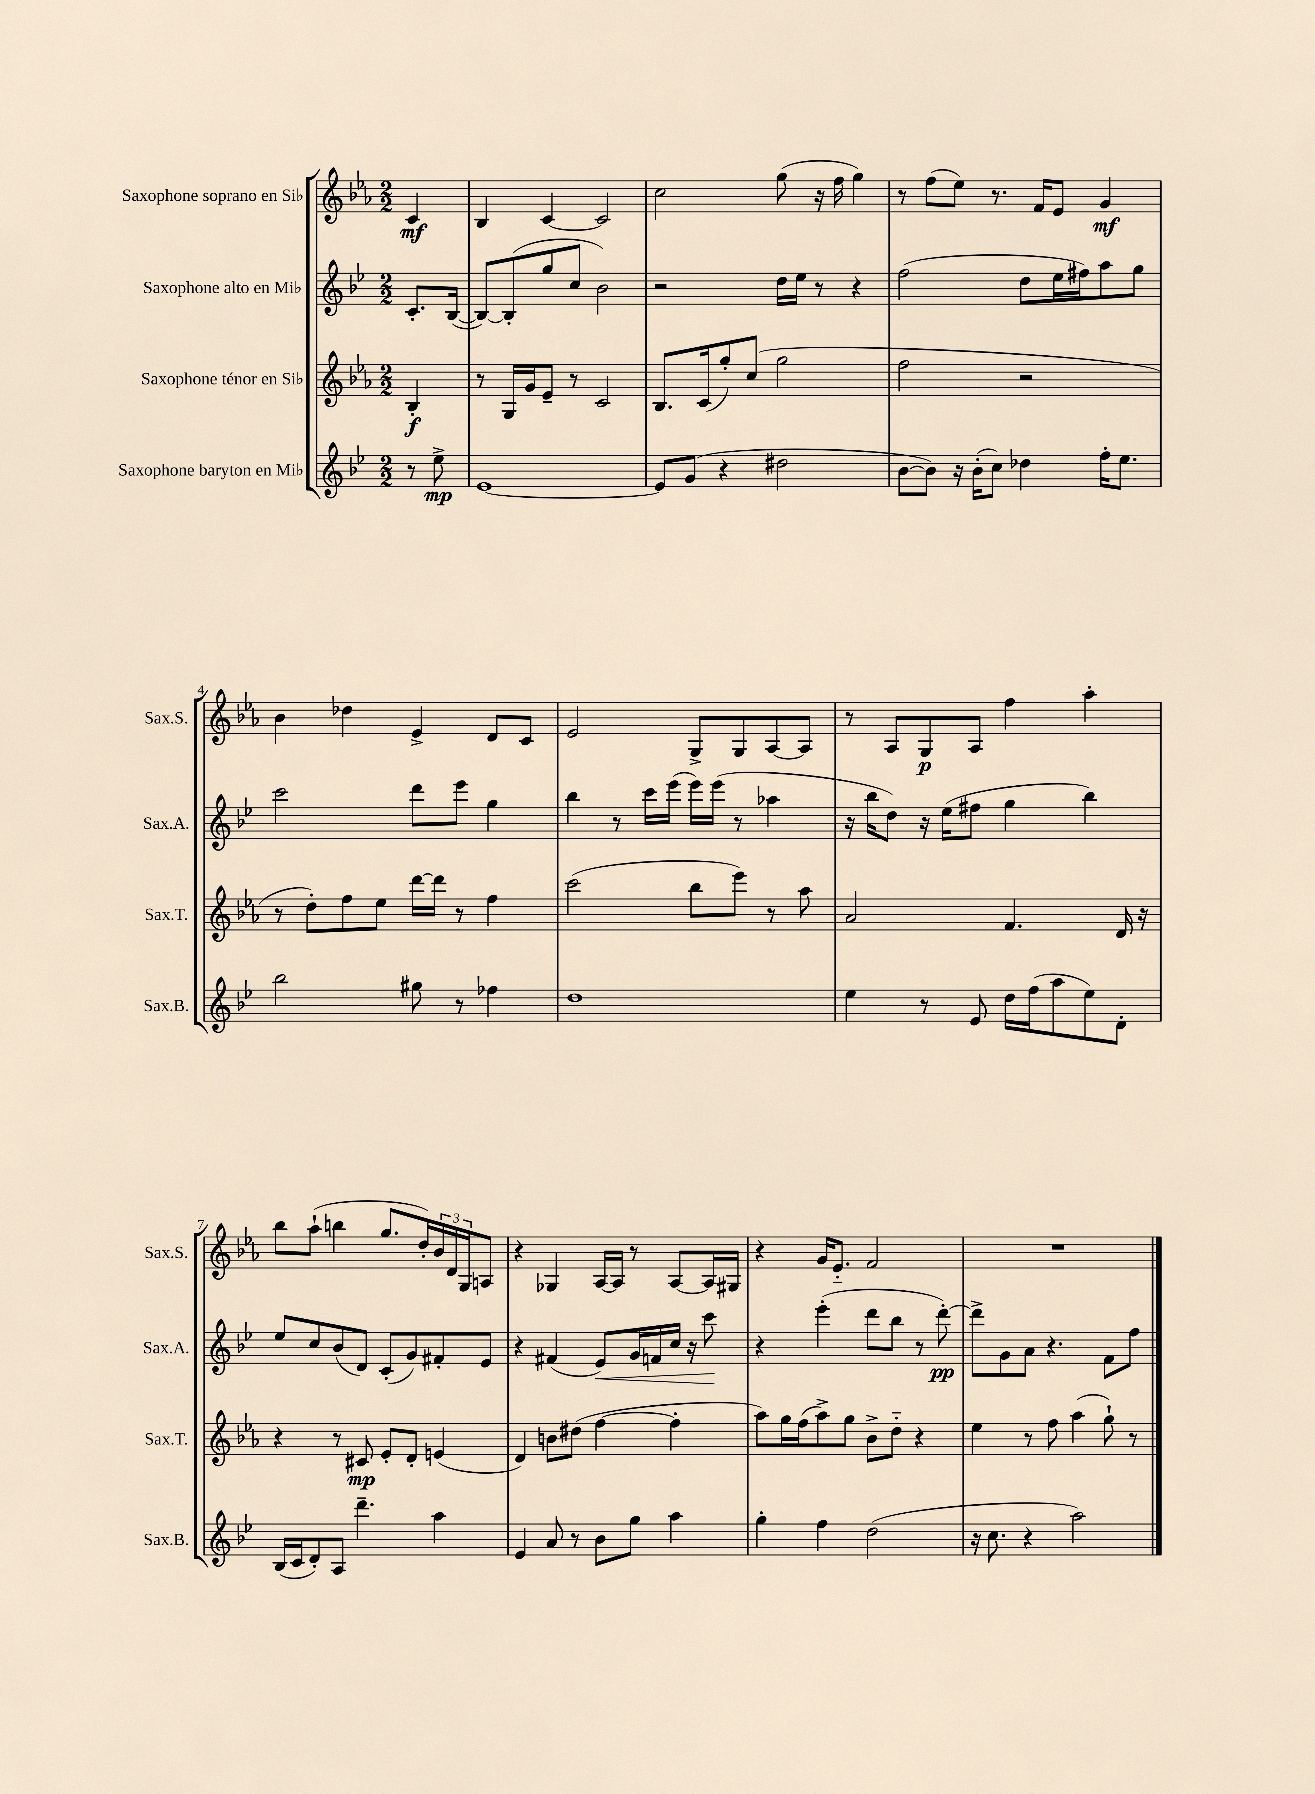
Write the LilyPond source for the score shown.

<<
\new StaffGroup <<
\new Staff = "s0" \with { instrumentName = "Saxophone soprano en Sib" shortInstrumentName = "Sax.S." } {
    \clef treble \key ees \major \numericTimeSignature \time 2/2 \partial 4
    c'4\mf |
    bes4 c'4~ c'2 |
    c''2 g''8( r16 f''16 g''4) |
    r8 f''8( ees''8) r8. f'16 ees'8 g'4\mf |
    bes'4 des''4 ees'4-> d'8 c'8 |
    ees'2 g8-> g8 aes8~ aes8 |
    r8 aes8 g8\p aes8 f''4 aes''4-. |
    bes''8 aes''8-!( b''4 g''8. d''16-.) \tuplet 3/2 { bes'16 d'16 g16 } a8 |
    r4 ges4 aes16~ aes16 r8 aes8~ aes16 gis16 |
    r4 g'16 ees'8.-_ f'2 |
    R1 \bar "|." |
}
\new Staff = "s1" \with { instrumentName = "Saxophone alto en Mib" shortInstrumentName = "Sax.A." } {
    \clef treble \key bes \major \numericTimeSignature \time 2/2 \partial 4
    c'8.-. bes16~( |
    bes8~) bes8-.( g''8 c''8 bes'2) |
    r2 d''16 ees''16 r8 r4 |
    f''2( d''8 ees''16 fis''16) a''8 g''8 |
    c'''2 d'''8 ees'''8 g''4 |
    bes''4 r8 c'''16 ees'''16( ees'''16) ees'''16( r8 aes''4 |
    r16 bes''16 d''8) r16 ees''16( fis''8 g''4 bes''4) |
    ees''8 c''8 bes'8( d'8) c'8-.( g'8) fis'8-. ees'8 |
    r4 fis'4( ees'8\<) g'16 f'16 c''16 r16 c'''8\! |
    r4 ees'''4-.( d'''8 bes''8 r8 d'''8~-.\pp) |
    d'''8-> g'8 a'8 r4. f'8 f''8 \bar "|." |
}
\new Staff = "s2" \with { instrumentName = "Saxophone ténor en Sib" shortInstrumentName = "Sax.T." } {
    \clef treble \key ees \major \numericTimeSignature \time 2/2 \partial 4
    bes4-.\f |
    r8 g16 g'16 ees'8-- r8 c'2 |
    bes8. c'16( g''8-.) c''8( g''2 |
    f''2 r2 |
    r8 d''8-.) f''8 ees''8 d'''16~ d'''16 r8 f''4 |
    c'''2( bes''8 ees'''8) r8 aes''8 |
    aes'2 f'4. d'16 r16 |
    r4 r8 cis'8\mp ees'8-. d'8-. e'4( |
    d'4) b'8 dis''8( f''4~ f''4-. |
    aes''8) g''16 f''16( aes''8->) g''8 bes'8-> d''8-_ r4 |
    ees''4 r8 f''8 aes''4( g''8-!) r8 \bar "|." |
}
\new Staff = "s3" \with { instrumentName = "Saxophone baryton en Mib" shortInstrumentName = "Sax.B." } {
    \clef treble \key bes \major \numericTimeSignature \time 2/2 \partial 4
    r8 ees''8->\mp |
    ees'1~ |
    ees'8 g'8( r4 dis''2 |
    bes'8~ bes'8) r16 bes'16-.( c''8) des''4 f''16-. ees''8. |
    bes''2 gis''8 r8 fes''4 |
    d''1 |
    ees''4 r8 ees'8 d''16 f''16( a''8 ees''8) d'8-. |
    bes16( c'16 d'8-.) a8 d'''4.-- a''4 |
    ees'4 a'8 r8 bes'8 g''8 a''4 |
    g''4-. f''4 d''2( |
    r16 c''8. r4 a''2) \bar "|." |
}
>>
>>
